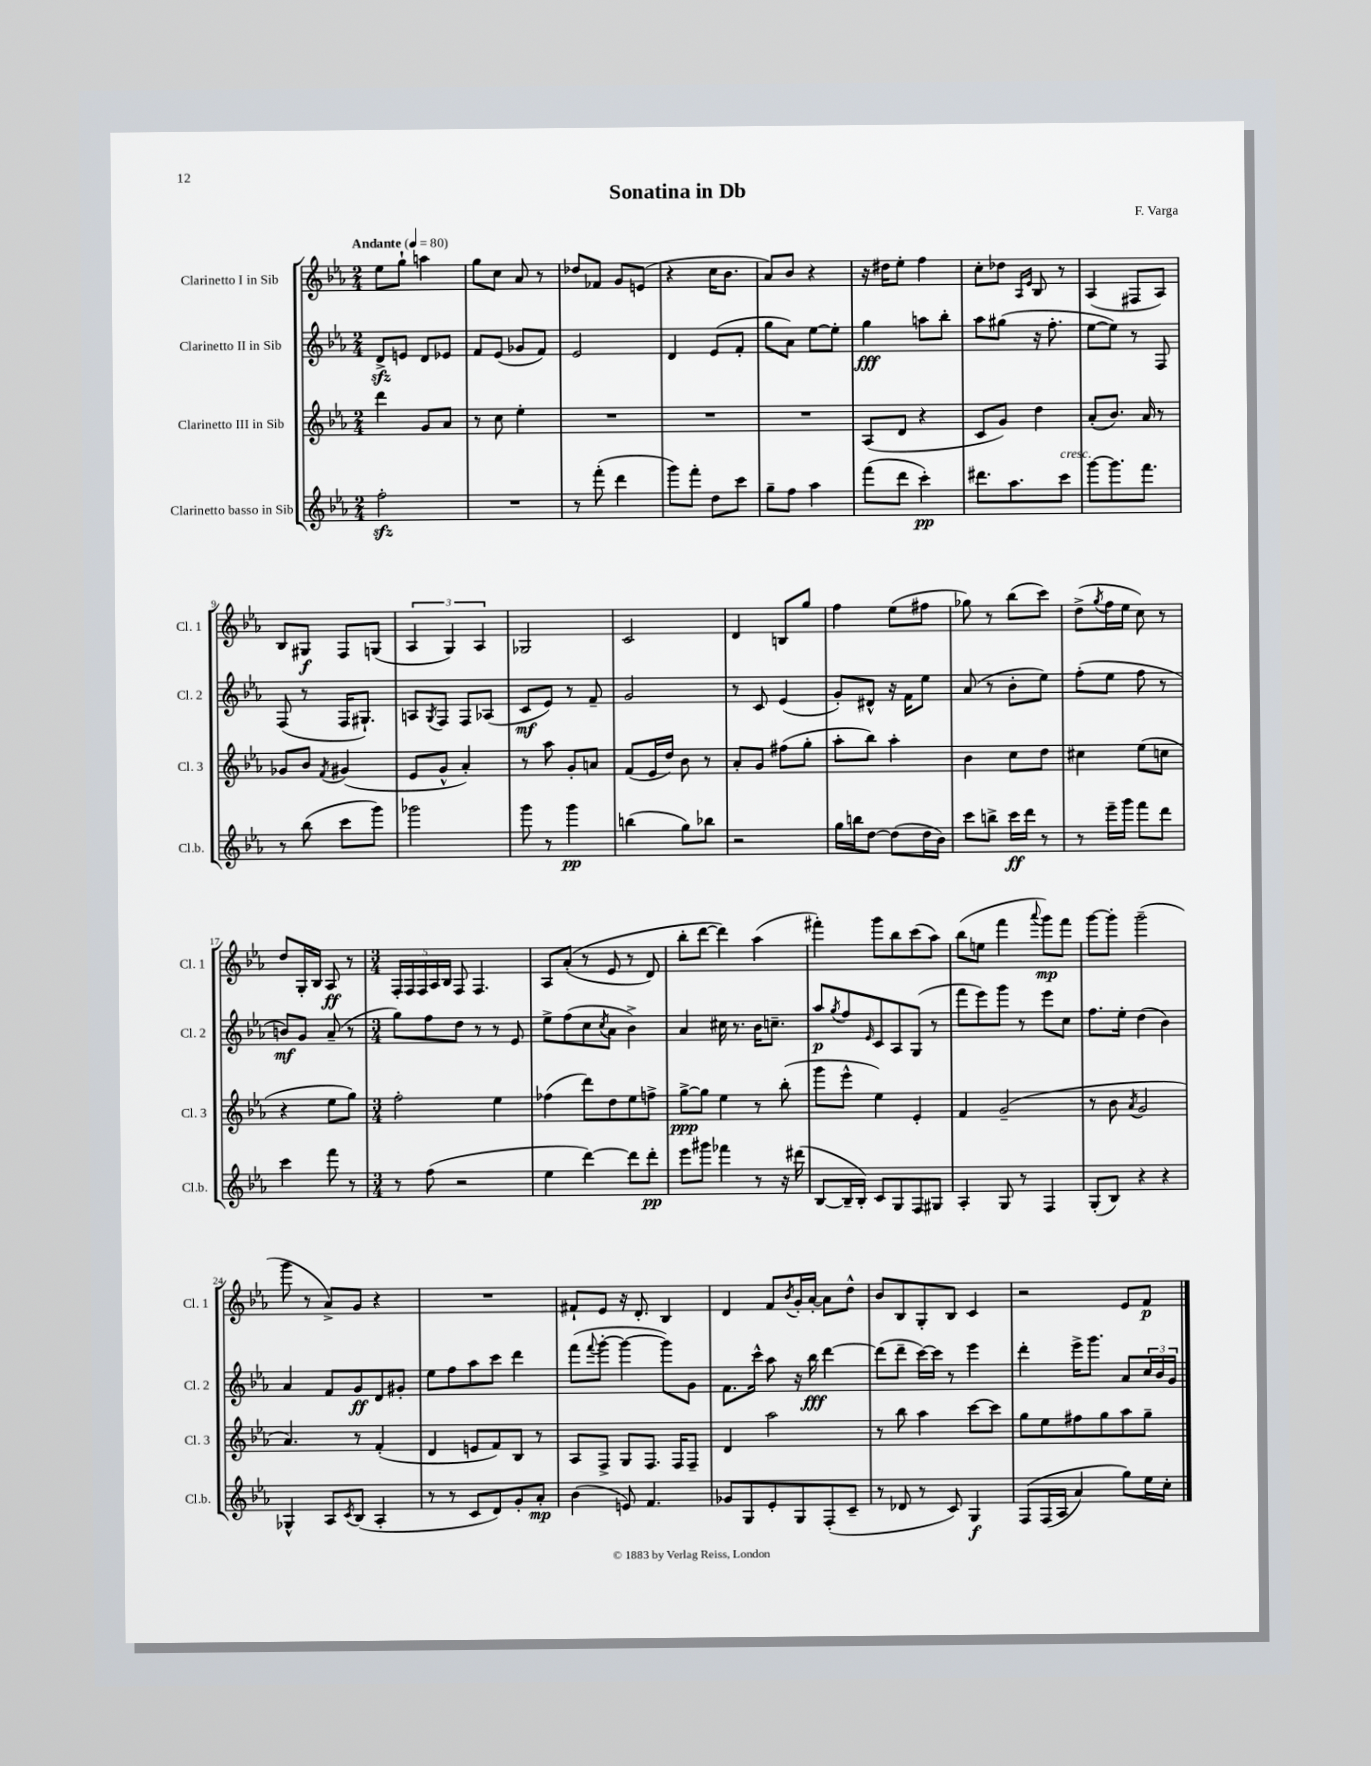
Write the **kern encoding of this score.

**kern	**dynam	**kern	**dynam	**kern	**dynam	**kern	**dynam
*part4	*part4	*part3	*part3	*part2	*part2	*part1	*part1
*staff4	*staff4	*staff3	*staff3	*staff2	*staff2	*staff1	*staff1
*I"Clarinetto basso in Sib	*	*I"Clarinetto III in Sib	*	*I"Clarinetto II in Sib	*	*I"Clarinetto I in Sib	*
*I'Cl.b.	*	*I'Cl. 3	*	*I'Cl. 2	*	*I'Cl. 1	*
*clefG2	*	*clefG2	*	*clefG2	*	*clefG2	*
*k[b-e-a-]	*	*k[b-e-a-]	*	*k[b-e-a-]	*	*k[b-e-a-]	*
*M2/4	*	*M2/4	*	*M2/4	*	*M2/4	*
*MM80	*	*MM80	*	*MM80	*	*MM80	*
=1	=1	=1	=1	=1	=1	=1	=1
!	!	!	!	!	!	!LO:TX:a:B:t=Andante	!
2ffzz'\	.	4ddd\	.	8dzz^/L	.	8ee-\L	.
.	.	.	.	8en/J	.	8gg`\J	.
.	.	8g/L	.	8d/L	.	4aan\	.
.	.	8a-/J	.	8e-X/J	.	.	.
=2	=2	=2	=2	=2	=2	=2	=2
2r	.	8r	.	8f/L	.	8gg\L	.
.	.	8cc\	.	(8e-/J	.	8cc\J	.
.	.	4ee-'\	.	8g-X/L	.	8a-/	.
.	.	.	.	8f/J)	.	8r	.
=3	=3	=3	=3	=3	=3	=3	=3
8r	.	2r	.	2e-/	.	8dd-X/L	.
(8fff'\	.	.	.	.	.	8f-X/J	.
4ddd\	.	.	.	.	.	8g/L	.
.	.	.	.	.	.	(8en/J	.
=4	=4	=4	=4	=4	=4	=4	=4
8ggg\L)	.	2r	.	4d/	.	4r	.
8fff'\J	.	.	.	.	.	.	.
8dd\L	.	.	.	(8e-/L	.	16cc\KL	.
.	.	.	.	.	.	8.b-\J	.
8ccc\J	.	.	.	8f'/J	.	.	.
=5	=5	=5	=5	=5	=5	=5	=5
8gg~\L	.	2r	.	8gg\L	.	8a-/L)	.
8ff\J	.	.	.	8a-\J)	.	8b-/J	.
4aa-\	.	.	.	[8ee-\L	.	4r	.
.	.	.	.	8ee-'\J]	.	.	.
=6	=6	=6	=6	=6	=6	=6	=6
(8fff\L	.	(8A-/L	.	4gg\	fff	16r	.
.	.	.	.	.	.	16dd#X\KL	.
8ddd\J	.	8d/J	.	.	.	8ee-'\J	.
4ccc'\)	pp	4r	.	8aan\L	.	4ff\	.
.	.	.	.	8bb-'\J	.	.	.
=7	=7	=7	=7	=7	=7	=7	=7
8.ddd#X\L	.	8c/L	.	8aa-\L	.	8cc'\L	.
.	.	8g/J)	.	(8gg#X\J	.	8dd-X\J	.
8.aa-\	.	.	.	.	.	.	.
.	.	.	.	.	.	16qqA-/LL	.
.	.	.	.	.	.	16qqe-/JJ	.
.	.	4dd\	.	16r	.	8B-/	.
.	.	.	.	8.ff'\	.	.	.
!LO:TX:a:i:t=cresc.	!	!	!	!	!	!	!
8ccc\J	.	.	.	.	.	8r	.
=8	=8	=8	=8	=8	=8	=8	=8
[8ggg\L	.	(8a-'/L	.	[8ee-\L	.	(4A-/	.
8.ggg\]	.	8.b-/J)	.	8ee-\J])	.	.	.
.	.	.	.	8r	.	8F#X/L	.
8.fff\J	.	16a-/	.	.	.	.	.
.	.	8r	.	8F/	.	8A-/J)	.
!!LO:LB:g=z
=9	=9	=9	=9	=9	=9	=9	=9
8r	.	8g-X/L	.	(8F/	.	8B-/L	.
(8bb-\	.	8b-/J	.	8r	.	8G#X/J	f
.	.	8qf/	.	.	.	.	.
8ccc\L	.	(4g#X/	.	16F/KL	.	8F/L	.
.	.	.	.	8.G#X`/J)	.	.	.
8ggg\J)	.	.	.	.	.	(8Gn/J	.
=10	=10	=10	=10	=10	=10	=10	=10
2ggg-X\	.	8e-/L	.	8An/L	.	6A-/	.
.	.	.	.	8qG/	.	.	.
.	.	8g^^/J	.	8F/J	.	.	.
.	.	.	.	.	.	6G/)	.
.	.	4a-'/)	.	8F/L	.	.	.
.	.	.	.	.	.	6A-/	.
.	.	.	.	(8A-X/J	.	.	.
=11	=11	=11	=11	=11	=11	=11	=11
8ggg\	.	8r	.	8c/L	mf	2G-X/	.
8r	.	8aa-\	.	8e-/J)	.	.	.
4ggg\	pp	8g'/L	.	8r	.	.	.
.	.	8an/J	.	8f~/	.	.	.
=12	=12	=12	=12	=12	=12	=12	=12
(4bbn\	.	(8f/L	.	2g/	.	2c/	.
.	.	16e-/L	.	.	.	.	.
.	.	16dd/JJ)	.	.	.	.	.
8gg\L)	.	8b-\	.	.	.	.	.
8bb-X\J	.	8r	.	.	.	.	.
=13	=13	=13	=13	=13	=13	=13	=13
2r	.	8a-'/L	.	8r	.	4d/	.
.	.	8g/J	.	8c/	.	.	.
.	.	(8ff#X\L	.	(4e-/	.	8Bn/L	.
.	.	8gg'\J	.	.	.	8gg/J	.
=14	=14	=14	=14	=14	=14	=14	=14
16gg\LL	.	8aa-'\L	.	8g'/L)	.	4ff\	.
16bbn\J	.	.	.	.	.	.	.
[8dd\J	.	8bb-\J)	.	8d#X^^/J	.	.	.
(8dd\L]	.	4aa-'\	.	16r	.	(8ee-\L	.
.	.	.	.	16f\KL	.	.	.
16dd\L	.	.	.	8ee-\J	.	8ff#X\J	.
16b-\JJ)	.	.	.	.	.	.	.
=15	=15	=15	=15	=15	=15	=15	=15
8ccc\L	.	4b-\	.	(8a-/	.	8gg-X\)	.
8bbn^\J	.	.	.	8r	.	8r	.
16ccc\LL	ff	8cc\L	.	8b-'\L	.	(8bb-\L	.
16ddd\JJ	.	.	.	.	.	.	.
8r	.	8dd\J	.	8ee-\J)	.	8ccc\J)	.
=16	=16	=16	=16	=16	=16	=16	=16
8r	.	4cc#X\	.	(8ff'\L	.	(8dd^\L	.
.	.	.	.	.	.	8qgg/	.
16eee-~\LL	.	.	.	8ee-\J	.	16ff\L	.
16ggg\JJ	.	.	.	.	.	16ee-\JJ	.
8fff\L	.	(8ee-\L	.	8ff\	.	8cc\)	.
8ddd\J	.	8ccn\J	.	8r	.	8r	.
!!LO:LB:g=z
=17	=17	=17	=17	=17	=17	=17	=17
4ccc\	.	4r	.	8bn/L)	mf	8dd/L	.
.	.	.	.	8g/J	.	16G'/L	.
.	.	.	.	.	.	16B-/JJ	.
8fff\	.	8ee-\L	.	(8a-~/	.	8A-/	ff
8r	.	8gg\J)	.	8r	.	8r	.
=18	=18	=18	=18	=18	=18	=18	=18
*M3/4	*	*M3/4	*	*M3/4	*	*M3/4	*
8r	.	2ff'\	.	8gg\L)	.	20F'/LL	.
.	.	.	.	.	.	20F/	.
.	.	.	.	.	.	20F/	.
(8ff\	.	.	.	8ff\	.	.	.
.	.	.	.	.	.	20A-/	.
.	.	.	.	.	.	20B-/JJ	.
2r	.	.	.	8dd\J	.	8F/	.
.	.	.	.	8r	.	4.F/	.
.	.	4ee-\	.	8r	.	.	.
.	.	.	.	8e-/	.	.	.
=19	=19	=19	=19	=19	=19	=19	=19
4ee-\	.	(4ff-X\	.	8ee-^\L	.	8A-/L	.
.	.	.	.	(8ff\	.	((8a-'/J	.
[4ddd\)	.	8ddd\L)	.	8cc\	.	8r	.
.	.	.	.	8qcc/	.	.	.
.	.	8dd\	.	8a-\J	.	8e-/	.
8ddd\L]	.	8ee-\	.	4b-^\)	.	8r	.
8ddd'\J	pp	8ffn^\J	.	.	.	8d/)	.
=20	=20	=20	=20	=20	=20	=20	=20
8eee-\L	.	[8gg^\L	ppp	4a-/	.	8bb-'\L	.
8ggg#X\J	.	8gg\J]	.	.	.	[8ddd\J	.
4fff-X\	.	4ee-\	.	16cc#X\	.	4ddd\])	.
.	.	.	.	8.r	.	.	.
8r	.	8r	.	16b-\KL	.	(4aa-\	.
.	.	.	.	8.ccn~\J	.	.	.
16r	.	(8bb-'\	.	.	.	.	.
(16ddd#X\	.	.	.	.	.	.	.
=21	=21	=21	=21	=21	=21	=21	=21
[8B-/L	.	8ggg\L	.	8aa-/L	p	4fff#X'\)	.
.	.	.	.	8qgg/	.	.	.
16B-~/L]	.	8eee-^^\J	.	8ff/	.	.	.
16B-'/JJ)	.	.	.	.	.	.	.
.	.	.	.	16qqe-/	.	.	.
8c/L	.	4ee-\)	.	8c/	.	8ggg\L	.
8G/	.	.	.	8A-/	.	8bb-\	.
8F/	.	4e-'/	.	(8G/J	.	(8ccc\	.
8G#X/J	.	.	.	8r	.	8aa-\J)	.
=22	=22	=22	=22	=22	=22	=22	=22
4A-'/	.	4f/	.	8fff\L	.	(8bb-\L	.
.	.	.	.	8eee-\)	.	8een\J	.
8G/	.	(2g~/	.	8ggg\J	.	4fff\	.
8r	.	.	.	8r	.	.	.
.	.	.	.	.	.	8qqaaa-/	.
4F/	.	.	.	8eee-\L	.	8ggg\L)	mp
.	.	.	.	8cc\J	.	8fff\J	.
=23	=23	=23	=23	=23	=23	=23	=23
(8G'/L	.	8r	.	8.ff\L	.	[8ggg\L	.
8B-/J)	.	8b-\	.	.	.	8ggg'\J]	.
.	.	.	.	16ee-'\Jk	.	.	.
.	.	8qa-/	.	.	.	.	.
4r	.	2g/	.	(4dd\	.	(2ggg~\	.
4r	.	.	.	4b-\)	.	.	.
!!LO:LB:g=z
=24	=24	=24	=24	=24	=24	=24	=24
4G-X^^/	.	4.a-/)	.	4a-/	.	8ggg\	.
.	.	.	.	.	.	8r	.
8A-/L	.	.	.	8f/L	.	8a-^/L)	.
8qc/	.	.	.	.	.	.	.
(8B-/J	.	8r	.	8g/	ff	8g/J	.
4A-'/	.	(4f'/	.	8d/	.	4r	.
.	.	.	.	8g#X'/J	.	.	.
=25	=25	=25	=25	=25	=25	=25	=25
8r	.	4d/	.	8ee-\L	.	2.r	.
8r	.	.	.	8ff\	.	.	.
8c/L	.	8en/L	.	8aa-\	.	.	.
8d/)	.	8f/)	.	8ccc\J	.	.	.
8g'/	.	8B-/J	.	4ddd\	.	.	.
8a-'/J	mp	8r	.	.	.	.	.
=26	=26	=26	=26	=26	=26	=26	=26
(4b-\	.	8A-/L	.	(8fff\L	.	8f#X`/L	.
.	.	.	.	8qqfff/	.	.	.
.	.	8F^/J	.	[8ggg'\J	.	8e-/J	.
8en/)	.	8G/L	.	4ggg\_	.	16r	.
.	.	.	.	.	.	8.d'/	.
4.f/	.	8.F/J	.	.	.	.	.
.	.	.	.	8ggg\L])	.	4B-/	.
.	.	16F/KL	.	.	.	.	.
.	.	8F~/J	.	8g\J	.	.	.
=27	=27	=27	=27	=27	=27	=27	=27
8g-X/L	.	4d/	.	8.f\L	.	4d/	.
8G/	.	.	.	.	.	.	.
.	.	.	.	16ccc^^\Jk	.	.	.
8e-'/	.	2aa-\	.	8aa-\	.	8f/L	.
.	.	.	.	.	.	8qb-/	.
8G/	.	.	.	16r	.	16g'/L	.
.	.	.	.	16bb-\	fff	[16a-'/JJ	.
(8F'/	.	.	.	[4ddd\	.	8a-\L]	.
8c~/J	.	.	.	.	.	8dd^^\J	.
=28	=28	=28	=28	=28	=28	=28	=28
8r	.	8r	.	(8ddd\L]	.	8b-/L	.
8d-X/	.	8bb-\	.	8ddd~\J	.	8B-/	.
8r	.	4aa-\	.	[16ccc\LL)	.	8G'/	.
.	.	.	.	16ccc\JJ]	.	.	.
8c/)	.	.	.	8r	.	8B-/J	.
4G/	f	[8ccc\L	.	4eee-\	.	4c/	.
.	.	8ccc\J]	.	.	.	.	.
=29	=29	=29	=29	=29	=29	=29	=29
(8F/L	.	8gg\L	.	4ddd'\	.	2r	.
(16F/L	.	8ee-\	.	.	.	.	.
16A-/JJ	.	.	.	.	.	.	.
4a-/)	.	8ff#X\	.	16eee-^\KL	.	.	.
.	.	.	.	8.ggg\J	.	.	.
.	.	8gg\	.	.	.	.	.
8gg\L)	.	8aa-\	.	8a-/L	.	8e-/L	.
16ee-\L	.	8gg~\J	.	24cc/L	.	8f/J	p
.	.	.	.	24b-/	.	.	.
16cc'\JJ	.	.	.	.	.	.	.
.	.	.	.	24g/JJ	.	.	.
==	==	==	==	==	==	==	==
*-	*-	*-	*-	*-	*-	*-	*-
